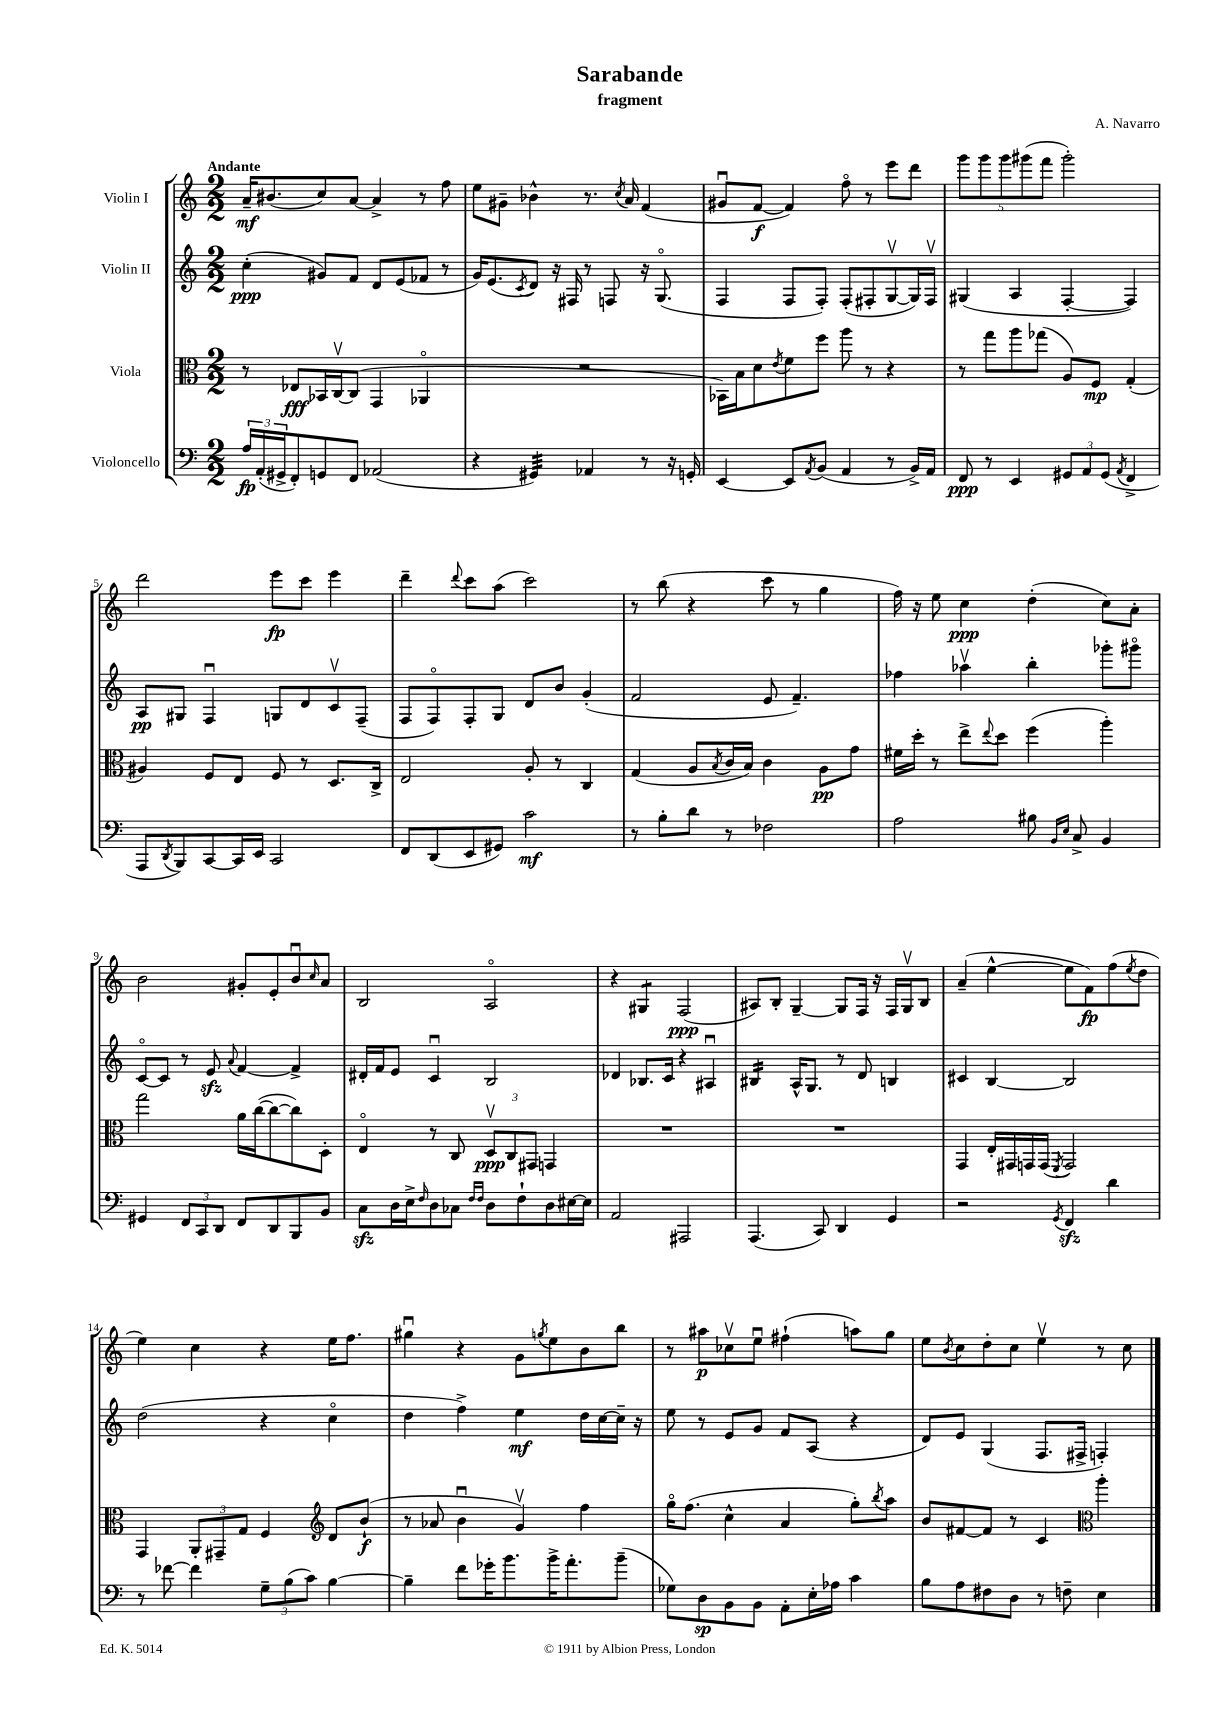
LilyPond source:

\header { title = "Sarabande" composer = "A. Navarro" subtitle = "fragment" }
<<
\new StaffGroup <<
\new Staff = "s0" \with { instrumentName = "Violin I" } {
    \clef treble \key c \major \numericTimeSignature \time 2/2 \tempo "Andante"
    a'16--\mf bis'8.( c''8) a'8~ a'4-> r8 f''8 |
    e''8 gis'8-- bes'4-^ r8. \acciaccatura { c''8 } a'16 f'4( |
    gis'8\downbow f'8~\f f'4) f''8\flageolet r8 e'''8 d'''8 |
    \tuplet 5/4 { g'''8 g'''8 g'''8 gis'''8( f'''8 } gis'''2-.) |
    d'''2 e'''8\fp c'''8 e'''4 |
    d'''4-- \appoggiatura { d'''8 } c'''8 a''8( c'''2) |
    r8 b''8( r4 c'''8 r8 g''4 |
    f''16) r16 e''8 c''4\ppp d''4-.( c''8) a'8-. |
    b'2 gis'8-. e'8-. b'8\downbow \grace { c''16 } a'8 |
    b2 a2\flageolet |
    r4 gis4:8 f2\ppp( |
    ais8) b8-. g4~-- g8 f16 r16 f16 g16\upbow b8 |
    a'4--( e''4~-^ e''8 f'8\fp) f''8( \acciaccatura { e''8 } d''8 |
    e''4) c''4 r4 e''16 f''8. |
    gis''4\downbow r4 g'8 \acciaccatura { g''8 } e''8 b'8 b''8 |
    r8 ais''8\p ces''8\upbow e''8\downbow fis''4-!( a''8) g''8 |
    e''8 \acciaccatura { b'8 } c''8 d''8-. c''8 e''4\upbow r8 c''8 \bar "|." |
}
\new Staff = "s1" \with { instrumentName = "Violin II" } {
    \clef treble \key c \major \numericTimeSignature \time 2/2
    c''4-.\ppp( gis'8) f'8 d'8 e'8( fes'8 r8 |
    g'16) e'8.( \acciaccatura { c'8 } d'8) r16 fis16 r8 f8 r16 g8.\flageolet( |
    f4 f8 f8-.) f8-.( fis8-. g8~\upbow g16) fis16\upbow |
    gis4( a4 f4~-. f4) |
    a8\pp gis8 f4\downbow g8 d'8 c'8\upbow f8--( |
    f8 f8\flageolet) f8-. g8 d'8 b'8 g'4-.( |
    f'2 e'8 f'4.--) |
    fes''4 aes''4\upbow b''4-. ges'''8-. gis'''8\flageolet |
    c'8~\flageolet c'8 r8 e'8\sfz \appoggiatura { a'8 } f'4~ f'4-> |
    dis'16-. f'16 e'8 c'4\downbow b2 |
    des'4 bes8. c'16 r4 ais4\downbow |
    bis4:16 a16-^ g8. r8 d'8 b4 |
    cis'4 b4~ b2 |
    d''2( r4 c''4\flageolet |
    d''4 f''4->) e''4\mf d''16 c''16~ c''16-- r16 |
    e''8 r8 e'8 g'8 f'8 a8( r4 |
    d'8) e'8 g4( f8. fis16-> f4-.) \bar "|." |
}
\new Staff = "s2" \with { instrumentName = "Viola" } {
    \clef alto \key c \major \numericTimeSignature \time 2/2
    r8 ees8\fff bes,16 c16~\upbow c8( g,4 aes,4\flageolet |
    R1 |
    bes,16) b16 d'8 \acciaccatura { e'8 } f'8 f''8 a''8 r8 r4 |
    r8 g''8 a''8 ges''8( a8) f8\mp g4-.( |
    ais4) f8 e8 f8 r8 d8. c16-> |
    e2 a8-. r8 c4 |
    g4( a8 \acciaccatura { b8 } c'16 b16) c'4 a8\pp g'8 |
    fis'16 d''16-. r8 e''8-> \appoggiatura { e''8 } d''8 f''4( a''4-.) |
    g''2 a'16 c''16~( c''8~ c''8) d8-. |
    e4\flageolet r8 c8 \tuplet 3/2 { d8\upbow\ppp c8 gis,8 } g,4 |
    R1 |
    R1 |
    g,4 e16-. gis,16 g,16 g,16( \acciaccatura { f,8 } g,2) |
    g,4 \tuplet 3/2 { a,8-. gis,8-- g8 } f4 \clef treble d'8 b'8-!\f( |
    r8 aes'8 b'4\downbow g'4\upbow) f''4 |
    g''16\flageolet f''8.( c''4-^ a'4 g''8-.) \acciaccatura { b''8 } a''8 |
    b'8 fis'8~ fis'8 r8 c'4 \clef alto a''4-. \bar "|." |
}
\new Staff = "s3" \with { instrumentName = "Violoncello" } {
    \clef bass \key c \major \numericTimeSignature \time 2/2
    \tuplet 3/2 { a16\fp a,16-.( gis,16-> } f,8-.) g,8 f,8 aes,2( |
    r4 gis,4:32) aes,4 r8 r16 g,16-. |
    e,4~ e,8 \acciaccatura { a,8 } b,8( a,4 r8 b,16->) a,16 |
    f,8\ppp r8 e,4 \tuplet 3/2 { gis,8 a,8 gis,8( } \acciaccatura { a,8 } f,4-> |
    a,,8 \acciaccatura { d,8 } b,,8) c,8~ c,16 e,16 c,2 |
    f,8 d,8( e,8 gis,8) c'2\mf |
    r8 b8-. d'8 r8 fes2 |
    a2 bis8 \grace { b,16 e16 } c8-> b,4 |
    gis,4 \tuplet 3/2 { f,8 c,8 d,8 } f,8 d,8 b,,8 b,8 |
    c8\sfz d16 e16-> \grace { f16 } d8 ces8 \grace { f16 f16 } d8 f8-! d8 eis16~ eis16 |
    a,2 ais,,2 |
    a,,4.( c,8) d,4 g,4 |
    r2 \acciaccatura { g,8 } f,4\sfz d'4 |
    r8 fes'8~ fes'4 \tuplet 3/2 { g8-- b8( c'8) } b4~ |
    b4-- f'8 ges'16-. b'8. b'16-> a'8.-. b'8--( |
    ges8) d8\sp b,8 b,8 a,8-. e16-. aes16 c'4 |
    b8 a8 fis8 d8 r8 f8-- e4 \bar "|." |
}
>>
>>
